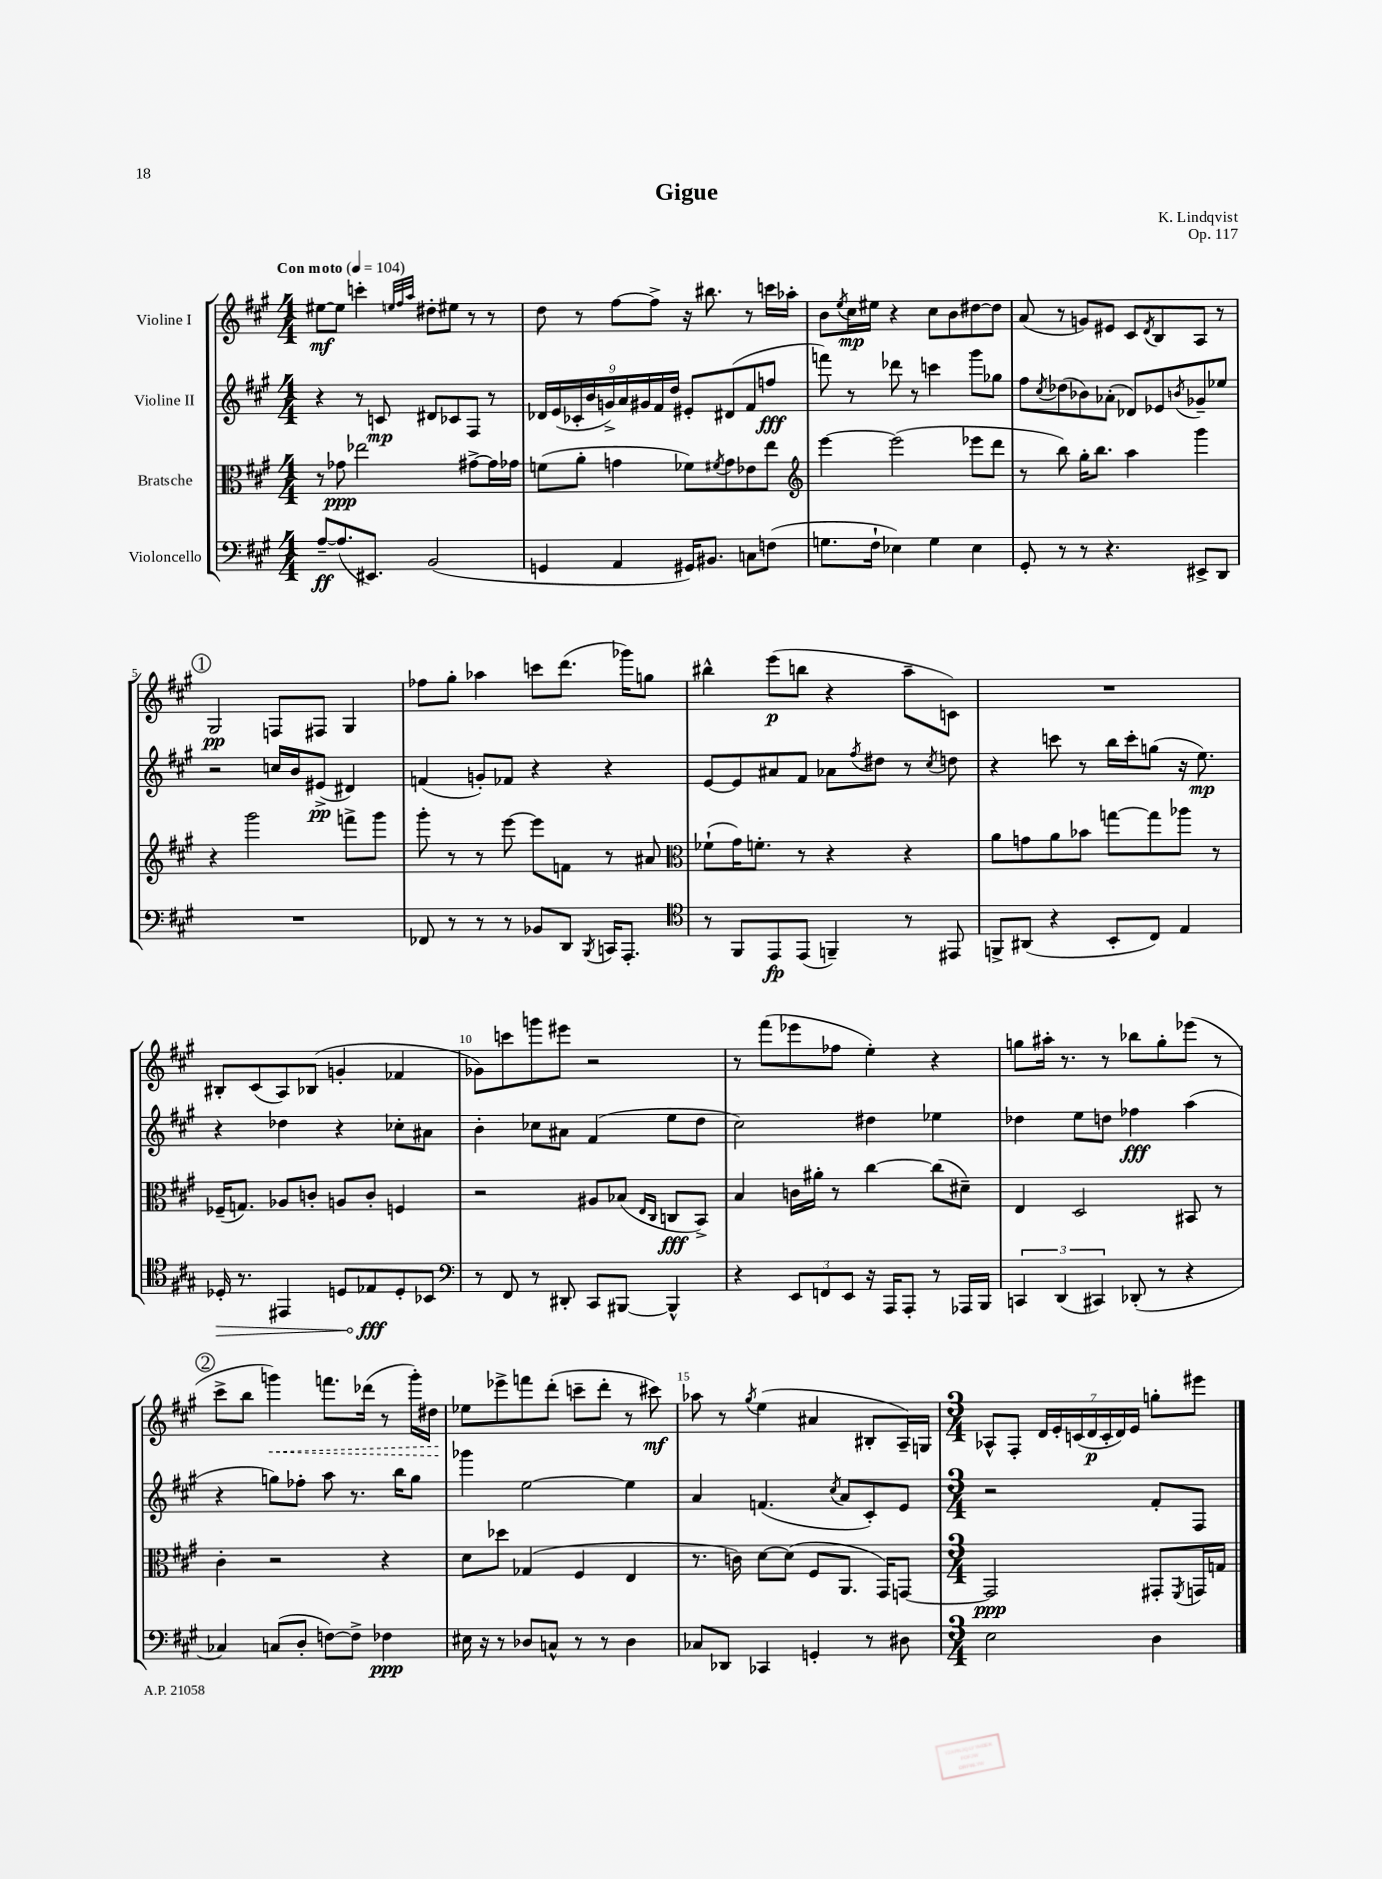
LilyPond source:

\header { title = "Gigue" composer = "K. Lindqvist" opus = "Op. 117" }
<<
\new StaffGroup <<
\new Staff = "s0" \with { instrumentName = "Violine I" } {
    \clef treble \key a \major \numericTimeSignature \time 4/4 \tempo "Con moto" 4 = 104
    eis''8~\mf eis''8 c'''4-. \grace { e''32 fis''32 a''32 } dis''8-. eis''8 r8 r8 |
    d''8 r8 fis''8~ fis''8-> r16 bis''8. r8 c'''16 aes''16-. |
    b'8 \acciaccatura { e''8 } cis''16\mp eis''16 r4 cis''8 b'8 dis''8~ dis''8 |
    a'8( r8 g'8) eis'8 cis'8 \acciaccatura { d'8 } b8 a8 r8 |
    \mark \markup { \circle "1" } gis2\pp f8 fis8 gis4 |
    fes''8 gis''8-. aes''4 c'''8 d'''8.( ges'''16) g''8 |
    bis''4-^ e'''8\p( b''8 r4 a''8-- c'8) |
    R1 |
    bis8-. cis'8( a8) bes8( g'4-. fes'4 |
    ges'8) c'''8 g'''8 eis'''8 r2 |
    r8 fis'''8( ees'''8 fes''8 e''4-.) r4 |
    g''8 ais''16-. r8. r8 bes''8 g''8-. ees'''8( r8 |
    \mark \markup { \circle "2" } cis'''8-> b''8 \once \override Hairpin.style = #'dashed-line g'''4\<) f'''8. des'''16( r8 g'''16-.) dis''16\! |
    ees''8 ees'''8-> f'''8 d'''8-.( c'''8-- d'''8-. r8 cis'''8\mf) |
    aes''8 r8 \acciaccatura { gis''8 } e''4( ais'4 bis8-. a16--) g16 |
    \numericTimeSignature \time 3/4 aes8-^ fis8-. \tuplet 7/4 { d'16 e'16-. c'16( d'16\p c'16-. d'16) e'16 } g''8-. eis'''8 \bar "|." |
}
\new Staff = "s1" \with { instrumentName = "Violine II" } {
    \clef treble \key a \major \numericTimeSignature \time 4/4
    r4 r8 c'8\mp dis'8 ces'8 fis8 r8 |
    \tuplet 9/8 { des'16 e'16( ces'16-. b'16 g'16->) a'16 gis'16 fis'16 d''16 } eis'8-. dis'8( fis'8 f''8\fff |
    f'''8) r8 des'''8 r8 c'''4 gis'''8 ges''8 |
    fis''8 \acciaccatura { cis''8 } des''8( bes'8) aes'8-.( des'8) ees'8 \acciaccatura { b'8 } ges'8-- ees''8 |
    \mark \markup { \circle "1" } r2 c''16 b'16 eis'8->\pp( dis'4) |
    f'4( g'8-.) fes'8 r4 r4 |
    e'8~ e'8 ais'8 fis'8 aes'8 \acciaccatura { fis''8 } dis''8 r8 \acciaccatura { cis''8 } d''8 |
    r4 c'''8 r8 b''16 c'''16-. g''8( r16 e''8.\mp) |
    r4 des''4 r4 ces''8-. ais'8 |
    b'4-. ces''8 ais'8 fis'4( e''8 d''8 |
    cis''2) dis''4 ees''4 |
    des''4 e''8 d''8 fes''4\fff a''4( |
    \mark \markup { \circle "2" } r4 g''8) fes''8-. a''8 r8. b''16 g''8 |
    ges'''4 e''2~ e''4 |
    a'4 f'4.( \acciaccatura { cis''8 } a'8 cis'8-.) e'8 |
    \numericTimeSignature \time 3/4 r2 fis'8-. fis8 \bar "|." |
}
\new Staff = "s2" \with { instrumentName = "Bratsche" } {
    \clef alto \key a \major \numericTimeSignature \time 4/4
    r8 ges'8\ppp ees''2 gis'8~-> gis'16 ges'16 |
    f'8( a'8-. g'4 fes'8) \acciaccatura { fis'8 } g'8 ees'8 e''8 |
    \clef treble e'''4~ e'''2( ees'''8 d'''8 |
    r8 b''8) gis''16-. b''8. a''4 gis'''4 |
    \mark \markup { \circle "1" } r4 gis'''2 f'''8-> gis'''8 |
    gis'''8-. r8 r8 e'''8~ e'''8 f'8 r8 ais'8 |
    \clef alto fes'8-!( gis'16) f'8.-. r8 r4 r4 |
    a'8 g'8 a'8 bes'8 g''8~ g''8 aes''8 r8 |
    fes16--( g8.) aes8 c'8-. a8 c'8-. f4 |
    r2 ais8 bes8( \grace { e16 cis16 } c8\fff b,8->) |
    b4 c'16 ais'16-. r8 cis''4~ cis''8( dis'8--) |
    e4 d2 bis,8 r8 |
    \mark \markup { \circle "2" } cis'4-. r2 r4 |
    d'8 des''8 ges4( fis4 e4 |
    r8. c'16) d'8~ d'8( fis8 a,8. gis,16) g,8~ |
    \numericTimeSignature \time 3/4 g,2\ppp gis,8-. \acciaccatura { fis,8 } g,16 g16 \bar "|." |
}
\new Staff = "s3" \with { instrumentName = "Violoncello" } {
    \clef bass \key a \major \numericTimeSignature \time 4/4
    a8~--\ff a8.( eis,8.) b,2( |
    g,4 a,4 gis,16) bis,8. c8 f8( |
    g8. fis16-! ees4) g4 ees4 |
    gis,8-. r8 r8 r4. eis,8-> d,8 |
    \mark \markup { \circle "1" } R1 |
    fes,8 r8 r8 r8 bes,8 d,8 \acciaccatura { b,,8 } c,16 a,,8.-. |
    \clef tenor r8 fis,8 e,8\fp e,8( f,4--) r8 eis,8 |
    f,8-> ais,8( r4 b,8-. cis8) e4 |
    \once \override Hairpin.circled-tip = ##t des16-.\> r8. eis,4 d8 ees8\fff\! d8-. bes,8 |
    \clef bass r8 fis,8 r8 dis,8-. cis,8 bis,,8~ bis,,4-^ |
    r4 \tuplet 3/2 { e,8 f,8 e,8 } r16 a,,16 a,,8-. r8 aes,,16 b,,16 |
    \tuplet 3/2 { c,4 d,4( cis,4) } des,8-.( r8 r4 |
    \mark \markup { \circle "2" } ces4) c8( d8-. f8~) f8-> fes4\ppp |
    eis16 r16 r8 des8 c8-^ r8 r8 des4 |
    ces8 des,8 ces,4 g,4-. r8 dis8 |
    \numericTimeSignature \time 3/4 e2 d4 \bar "|." |
}
>>
>>
\layout { \context { \Score \override BarNumber.break-visibility = ##(#f #t #t) barNumberVisibility = #(every-nth-bar-number-visible 5) } }
